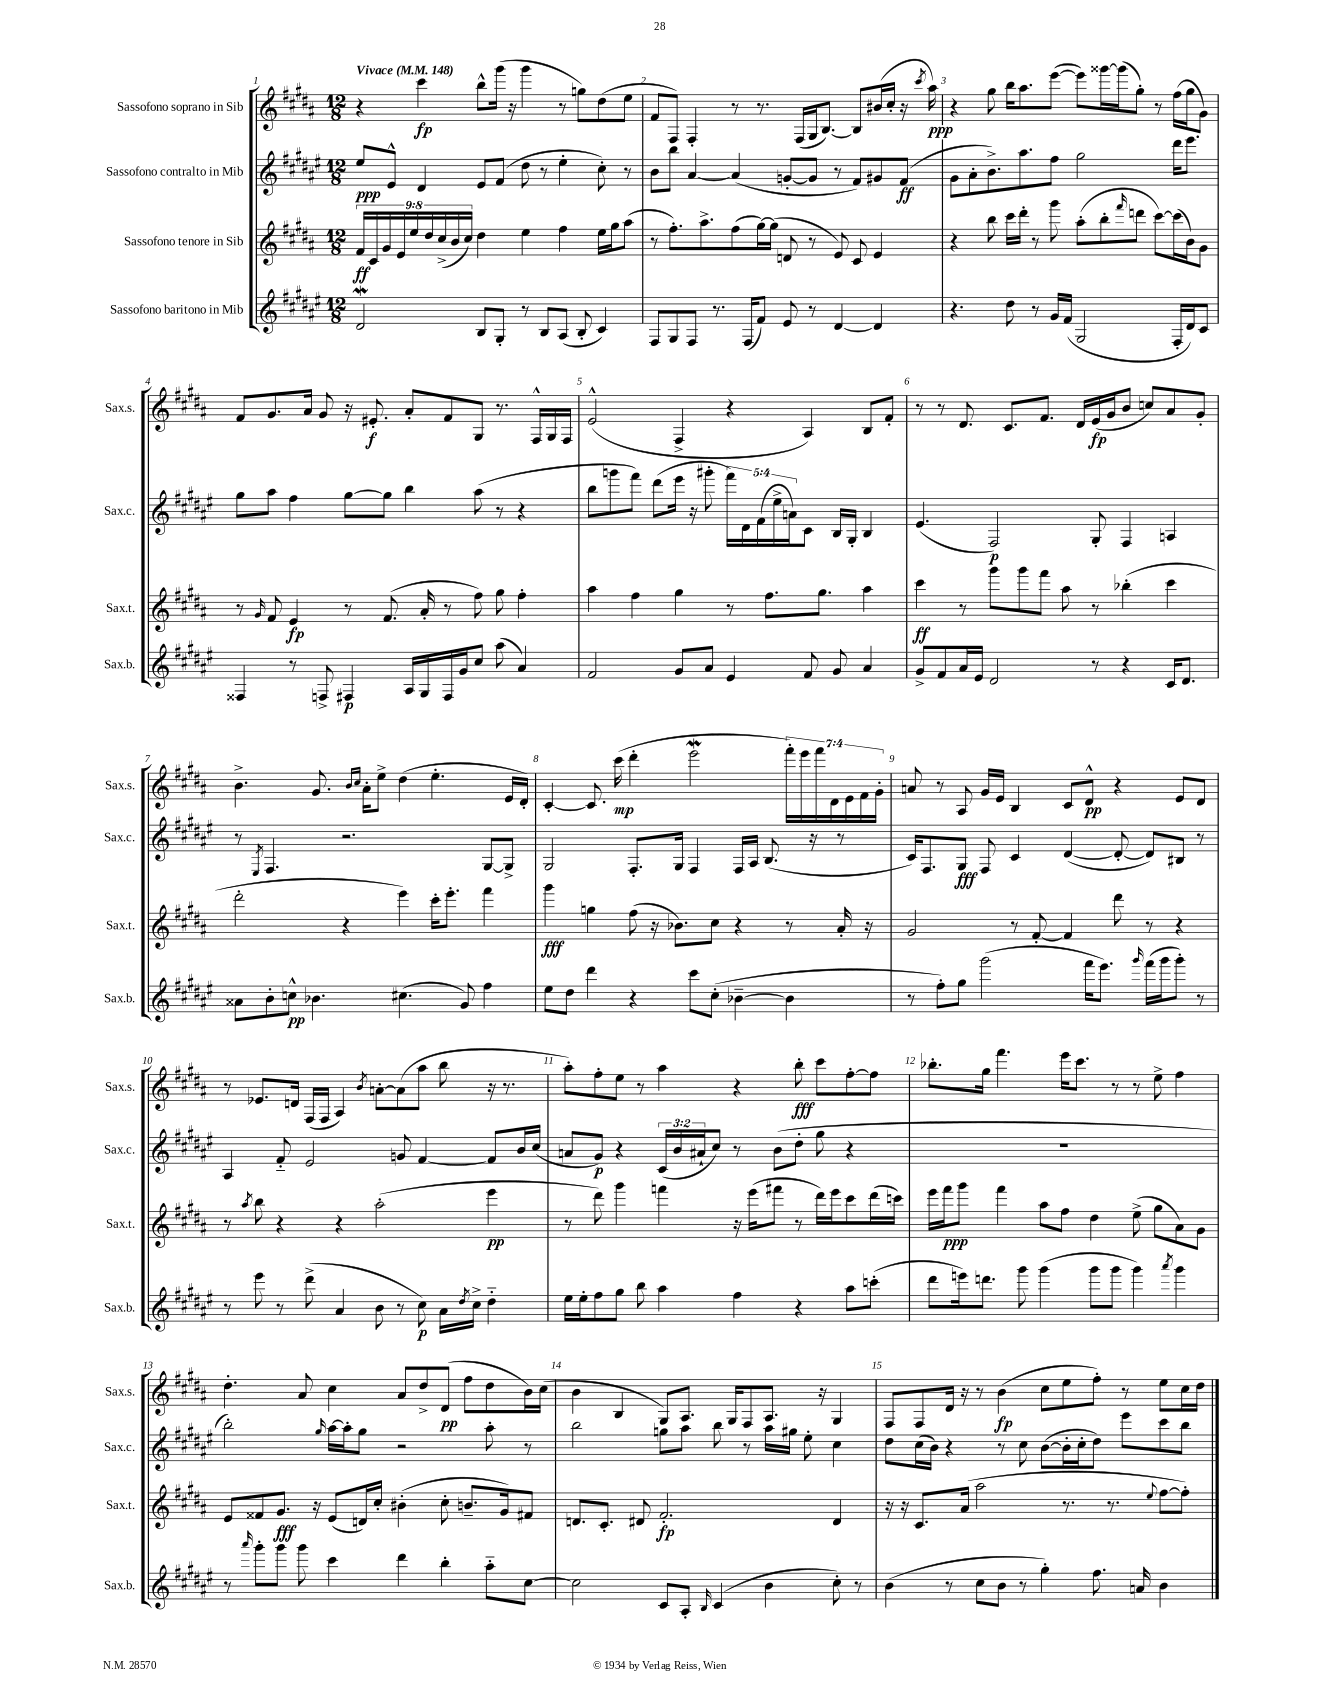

**kern	**kern	**kern	**kern
*staff4	*staff3	*staff2	*staff1
*clefG2	*clefG2	*clefG2	*clefG2
*k[f#c#g#d#a#e#]	*k[f#c#g#d#a#]	*k[f#c#g#d#a#e#]	*k[f#c#g#d#a#]
*M12/8	*M12/8	*M12/8	*M12/8
*MM148	*MM148	*MM148	*MM148
2d#	18f#	8ee#	4r
.	18c#	.	.
.	18g#	.	.
.	.	8e#^^	.
.	18e	.	.
.	18ee	.	.
.	.	4d#	4ccc#
.	18dd#	.	.
.	(18cc#^	.	.
.	18b	.	.
.	18cc#)	.	.
8B	4dd#	8e#	8bb^^
8G#'	.	(8f#	(16ggg#
.	.	.	16r
8r	4ee	8dd#	4ggg#
8B	.	8r	.
(8A#	4ff#	4ee#'	8r
8B'	.	.	8gg)
4c#)	16ee	8cc#')	(8dd#
.	16gg#	.	.
.	(8aa#	8r	8ee
=	=	=	=
8F#	8r	8b	8f#
8G#	8.ff#')	8bb	8F#)
8F#	.	[4a#	4F#'
.	8.aa#^	.	.
8.r	.	.	.
.	(8ff#	(4a#]	8r
(16F#	.	.	.
8f#)	[16gg#)	.	8.r
.	(16gg#]	.	.
8e#	8d	[8g'	.
.	.	.	(16F#
8r	8r	8g]	16G#
.	.	.	[8.B)
[4d#	8e)	8r	.
.	8c#	8f#)	8B]
4d#]	4e	8g#	(16b#
.	.	.	16cc#'
.	.	(8f#	16r
.	.	.	8qccc#
.	.	.	16aa#)
=	=	=	=
4.r	4r	8g#	4r
.	.	8a#'	.
.	8bb	8.b^)	8gg#
8dd#	16ccc#	.	16bb
.	16ddd#'	8.aa#	8.aa#
8r	8r	.	.
16g#	8ggg#	8ff#	([8eee
(16f#	.	.	.
2G#	(8aa#'	2gg#	8eee])
.	8bb'	.	[16ggg##
.	.	.	(16ggg##]
.	16qqfff#	.	.
.	8ddd	.	8gg#')
.	[8ccc#)	.	8r
16F#'	(16ccc#]	16ddd#	(16ff#
16d#)	16b)	8.eee#	16gg#
8c#	8g#	.	8g#)
=	=	=	=
4F##	8r	8gg#	8f#
.	16qqg#	.	.
.	8f#	8aa#	8.g#
8r	4e	4ff#	.
.	.	.	16a#
8F^	.	.	8g#
4F#	8r	[8gg#	16r
.	.	.	8.e#'
.	(8.f#	8gg#]	.
16A#	.	4bb	8a#'
16G#	16a#'	.	.
16F#	8r	.	8f#
16g#	.	.	.
8cc#	8ff#)	(8aa#	8G#
(8aa#	8gg#	8r	8.r
4a#)	4ff#'	4r	.
.	.	.	16F#^^
.	.	.	16G#
.	.	.	16F#
=	=	=	=
2f#	4aa#	8bb	(2e^^
.	.	8ggg	.
.	4ff#	8fff#)	.
.	.	(8ddd#	.
8g#	4gg#	16eee#	4F#^
.	.	16r	.
8a#	.	8ggg#'	.
4e#	8r	20fff#)	4r
.	.	20d#	.
.	.	(20f#	.
.	8.ff#	.	.
.	.	20ee#^	.
.	.	20a)	.
8f#	.	8c#	4A#)
.	8.gg#	.	.
8g#	.	16B	.
.	.	16G#'	.
4a#	4aa#	4B	8B
.	.	.	8f#'
=	=	=	=
8g#^	4ccc#	(4.e#	8r
8f#	.	.	8r
16a#	8r	.	8.d#
16e#	.	.	.
2d#	8ggg#	2F#)	.
.	.	.	8.c#
.	8ggg#	.	.
.	8fff#	.	8.f#
.	8aa#	.	.
.	.	.	16d#
8r	8r	8G#'	(16e
.	.	.	16g#
4r	(4bb-'	4F#	8b
.	.	.	8cc)
16c#	4ccc#	4A	8a#
8.d#	.	.	.
.	.	.	8g#'
=	=	=	=
8a##	2ddd#'	8r	4.b^
.	.	8qE#	.
8b'	.	4.F#	.
8cc^^	.	.	.
4.b-	.	.	8.g#
.	4r	2.r	.
.	.	.	16qqb
.	.	.	16qqcc#
.	.	.	16a#'
.	.	.	8ee^
(4.cc#	4eee)	.	(4dd#
.	16ccc#'	.	4.ee'
.	8.eee'	.	.
8g#)	.	.	.
4ff#	4fff#	[8G#	.
.	.	8G#^]	16e
.	.	.	16d#')
=	=	=	=
8ee#	4ggg#	2G#	[4c#'
8dd#	.	.	.
4ddd#	4gg	.	8.c#]
.	.	.	(16ccc#
4r	(8ff#	8.F#'	4ddd#'
.	16r	.	.
.	8.b-)	16G#	.
8ccc#	.	4F#	2eee
(8cc#'	8cc#	.	.
[4b-~	4r	16F#	.
.	.	16A#	.
.	.	(8.B	.
4b-]	8r	.	28fff#')
.	.	.	28eee
.	.	16r	.
.	.	.	28fff#
.	.	.	28d#
.	16a#'	8r	.
.	.	.	28e
.	.	.	28f#
.	16r	.	.
.	.	.	28g#'
=	=	=	=
8r	2g#	16c#)	8a
.	.	8.F#	.
8ff#')	.	.	8r
8gg#	.	8G#	8A#
(2ggg#	.	8F#	16g#
.	.	.	16e
.	8r	4c#	4B
.	[8f#'	.	.
.	4f#]	([4d#	8c#
16fff#	.	.	8d#^^
8.eee#)	.	.	.
.	8ddd#	8d#'_	4r
16qqggg#	.	.	.
(16fff#	8r	8d#])	.
16ggg#	.	.	.
8ggg#')	4r	8B#	8e
8r	.	8r	8d#
=	=	=	=
8r	8r	4A#	8r
.	8qaa#	.	.
8eee#	8bb	.	8.e-
8r	4r	8f#'~	.
.	.	.	16d
(8ddd#^	.	2e#	(16F#
.	.	.	16F#
4a#	4r	.	4A#)
.	.	.	8qb
8b	(2aa#'	.	[8a'
8r	.	8g	(8a]
8cc#)	.	[4f#	8aa#
16a#	.	.	8bb
8qdd#	.	.	.
16cc#^	.	.	.
4dd#'~	4eee	8f#]	16r
.	.	.	8.r
.	.	16b	.
.	.	(16cc#	.
=	=	=	=
16ee#	8r	8a	8aa#')
16ee#'	.	.	.
8ff#	8ddd#)	8g#)	8ff#'
8gg#	4ggg#	4r	8ee
8bb	.	.	8r
4aa#	4fff	(24c#	4aa#
.	.	24b	.
.	.	24a#`	.
.	.	8cc#)	.
4ff#	16r	8r	4r
.	(16eee	.	.
.	8fff#	(8b	.
4r	8r	8dd#'	8bb'
.	16ddd#)	8gg#	8ccc#
.	16eee	.	.
8aa#	8ccc#	4r	[8ff#'
(8ccc'	(16ddd#	.	8ff#]
.	16ccc)	.	.
=	=	=	=
8ddd#	16eee	1.r	8.bb-'
.	16fff#	.	.
16eee)	8ggg#	.	.
8.ddd	.	.	16gg#
.	4fff#	.	4.fff#
8ggg#	.	.	.
(4ggg#	8aa#	.	.
.	8ff#	.	16eee
.	.	.	8.ccc#
8ggg#	4dd#	.	.
8ggg#	.	.	8r
4ggg#)	(8ee^	.	8r
.	8gg#	.	8ee^
8qaaa#	.	.	.
4ggg#	8a#)	.	4ff#
.	8g#	.	.
=	=	=	=
8r	8e	2bb')	4.dd#'
16qqaaa#	.	.	.
8ggg#'	8f##	.	.
8ggg#	8.g#	.	.
8ggg#	.	.	8a#
.	16r	.	.
.	.	16qqgg#	.
4ccc#	(8e	[16aa#	4cc#
.	.	16aa#']	.
.	16d)	8gg#	.
.	16cc#'	.	.
4ddd#	(4b#'	2r	8a#
.	.	.	8dd#^
4bb'	8cc#'	.	(8d#
.	8.b~	.	8ff#
8aa#'~	.	8aa#'	8dd#
.	16g#)	.	.
[8cc#	8f#	8r	16b)
.	.	.	(16cc#
=	=	=	=
2cc#]	8.d	2bb	4b
.	8.c#'	.	.
.	.	.	4B
.	8d#	.	.
8c#	2.f#'	8gg	8G#)
8A#'	.	8aa#	8.A#
16qqB	.	.	.
(4c#	.	8bb	.
.	.	.	16G#
.	.	8r	8F#
4b	.	16aa#	8.A#
.	.	16gg#	.
.	.	8ee#'	.
.	.	.	16r
8cc#')	4d#	4cc#	4G#
8r	.	.	.
=	=	=	=
(4b	16r	8dd#	8F#
.	16r	.	.
.	8.c#	(16cc#	8F#
.	.	16b)	.
8r	.	4r	16d#
.	(16a#	.	16r
8cc#	2aa#	.	8r
8b	.	8r	(4b
8r	.	8cc#	.
4gg#')	.	([8b	8cc#
.	8.r	16b']	8ee
.	.	16cc#'	.
8.ff#	.	8dd#)	8ff#')
.	8.r	.	.
.	.	8eee#	8r
16a	.	.	.
.	8qqee	.	.
4b	[8ff#	8ccc#	8ee
.	8ff#'])	8bb	16cc#
.	.	.	16dd#
==	==	==	==
*-	*-	*-	*-
